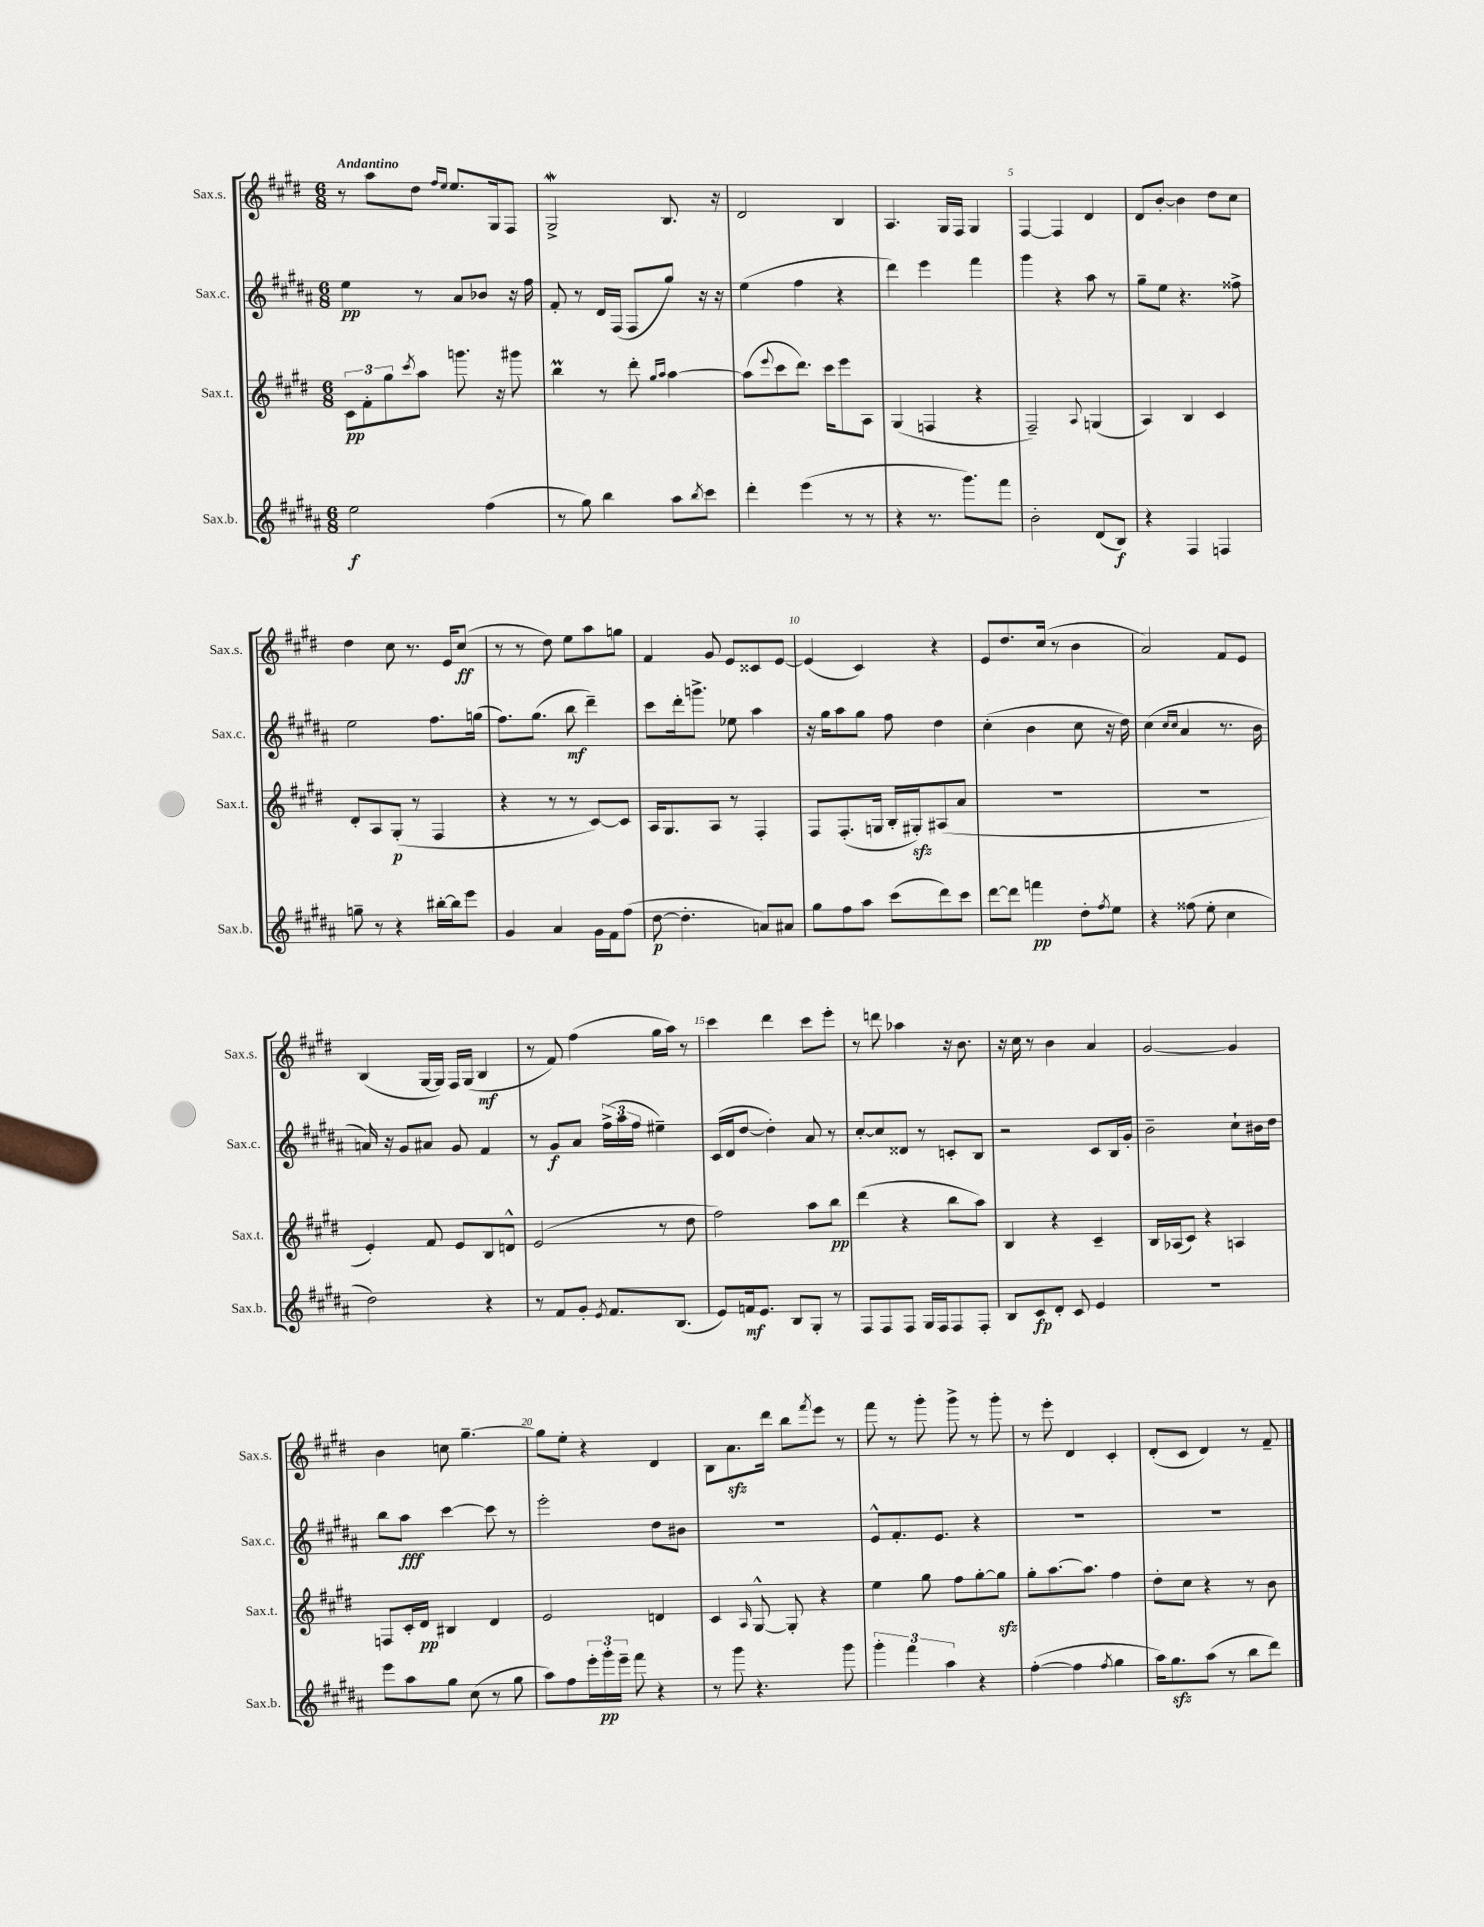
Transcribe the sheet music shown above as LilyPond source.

<<
\new StaffGroup <<
\new Staff = "s0" \with { instrumentName = "Sax.s." shortInstrumentName = "Sax.s." } {
    \clef treble \key e \major \numericTimeSignature \time 6/8 \tempo "Andantino"
    r8 a''8 dis''8 \grace { fis''16 e''16 } e''8. gis16 fis8 |
    gis2->\mordent b8. r16 |
    dis'2 b4 |
    a4. gis16 fis16 gis4 |
    fis4~ fis4 dis'4 |
    dis'8 b'8~-. b'4 dis''8 cis''8 |
    dis''4 cis''8 r8. e'16 cis''8\ff( |
    r8 r8 dis''8) e''8 a''8 g''8 |
    fis'4 gis'8 e'8 cisis'8 e'8~ |
    e'4( cis'4) r4 |
    e'8 dis''8. cis''16( r8 b'4 |
    a'2) fis'8 e'8 |
    b4( gis16~ gis16) fis16 gis16( b4\mf |
    r8 fis'8) fis''4( gis''16 a''16) r8 |
    cis'''4 dis'''4 cis'''8 e'''8-. |
    r8 d'''8 aes''4 r16 b'8. |
    r16 cis''16 r8 b'4 a'4 |
    gis'2~ gis'4 |
    b'4 c''8 gis''4.~-- |
    gis''8 e''8-. r4 dis'4 |
    b8 a'8.\sfz dis'''16 b''8 \acciaccatura { fis'''8 } e'''8 r8 |
    fis'''8 r8 gis'''8-. gis'''8-> r8 gis'''8-. |
    r8 e'''8-. dis'4 cis'4-. |
    dis'8-.( cis'8 dis'4) r8 fis'8-- \bar "|." |
}
\new Staff = "s1" \with { instrumentName = "Sax.c." shortInstrumentName = "Sax.c." } {
    \clef treble \key b \major \numericTimeSignature \time 6/8
    e''4\pp r8 ais'8 bes'8 r16 fis''16 |
    fis'8-. r8 dis'16 fis16( fis8 gis''8) r16 r16 |
    e''4( fis''4 r4 |
    dis'''4) e'''4 fis'''4 |
    gis'''4 r4 ais''8 r8 |
    gis''8-- e''8 r4. fisis''8-> |
    e''2 fis''8. g''16( |
    fis''8.) gis''8.( b''8\mf dis'''4--) |
    cis'''8 dis'''16-. g'''8.-> ees''8 ais''4 |
    r16 gis''16 ais''8 gis''8 fis''8 dis''4 |
    cis''4-.( b'4 cis''8 r16 dis''16) |
    cis''4( \grace { cis''16 cis''16 } ais'4 r8. b'16 |
    a'16) r16 gis'8 ais'8 gis'8 fis'4 |
    r8 gis'8\f ais'8 \tuplet 3/2 { fis''16->( ais''16 fis''16 } eis''4--) |
    cis'16( dis'16 dis''8~ dis''4-.) ais'8 r8 |
    cis''8~-. cis''8 disis'8 r8 c'8-. b8 |
    r2 cis'8 b16 gis'16-. |
    b'2-- cis''8-! bis'16 dis''16 |
    b''8 ais''8\fff cis'''4~ cis'''8 r8 |
    e'''2-. dis''8 bis'8 |
    R2. |
    e'8-^ fis'8.-. e'8. r4 |
    R2. |
    R2. \bar "|." |
}
\new Staff = "s2" \with { instrumentName = "Sax.t." shortInstrumentName = "Sax.t." } {
    \clef treble \key e \major \numericTimeSignature \time 6/8
    \tuplet 3/2 { cis'8\pp fis'8-. gis''8 } \acciaccatura { cis'''8 } a''8 g'''8. r16 gis'''8 |
    b''4\prall r8 dis'''8-. \grace { gis''16 a''16 } a''4~ |
    a''8( \appoggiatura { e'''8 } cis'''8 dis'''8.) cis'''16 e'''8 a8 |
    gis4( f4 r4 |
    fis2--) \appoggiatura { a8 } g4( |
    a4) b4 cis'4 |
    dis'8-. a8 gis8-.\p( r8 fis4 |
    r4 r8 r8 cis'8~) cis'8 |
    a16 gis8. a8 r8 fis4-. |
    fis8 fis8.-.( g16 b16-. gis16-.\sfz) ais8( a'8 |
    R2. |
    R2. |
    e'4-.) fis'8 e'8 b8 d'8-^ |
    e'2( r8 dis''8 |
    fis''2) a''8 b''8\pp |
    dis'''4( r4 b''8 a''8) |
    b4 r4 cis'4-- |
    b16 aes16( cis'8) r4 a4 |
    f8 cis'16-. dis'16\pp bis4 dis'4 |
    e'2 d'4 |
    cis'4 \grace { a16 } gis8~-^ gis8-. r4 |
    e''4 gis''8 fis''8 gis''8~-. gis''8\sfz |
    gis''8-. a''8.~ a''8. fis''4 |
    dis''8-. cis''8 r4 r8 b'8 \bar "|." |
}
\new Staff = "s3" \with { instrumentName = "Sax.b." shortInstrumentName = "Sax.b." } {
    \clef treble \key b \major \numericTimeSignature \time 6/8
    e''2\f fis''4( |
    r8 gis''8) b''4 ais''8 \acciaccatura { b''8 } cis'''8 |
    dis'''4-. e'''4( r8 r8 |
    r4 r8. gis'''8.) fis'''8 |
    b'2-. dis'8( b8\f) |
    r4 fis4 f4 |
    g''8-- r8 r4 bis''16~-. bis''16 e'''8 |
    gis'4 ais'4 gis'16 fis'16 fis''8( |
    dis''8~\p dis''4.-. a'8) ais'8 |
    gis''8 fis''8 ais''8 cis'''8( dis'''8) cis'''8 |
    dis'''8~ dis'''8 f'''4\pp dis''8-. \acciaccatura { fis''8 } e''8 |
    r4 fisis''8( e''8-. cis''4 |
    dis''2) r4 |
    r8 fis'8 gis'8-. \acciaccatura { e'8 } fis'8. b8.( |
    e'8) f'16\mf e'8. b8 gis8-. r8 |
    fis8 fis8 fis8 gis16 fis16 fis8 fis8-. |
    b8 cis'8\fp dis'8-. cis'8 e'4 |
    R2. |
    e'''8 ais''8 gis''8 cis''8( r8 gis''8 |
    ais''8) fis''8 \tuplet 3/2 { e'''16-. gis'''16-.\pp e'''16-- } fis'''8 r4 |
    r8 gis'''8 r4. gis'''8 |
    \tuplet 3/2 { gis'''4-. fis'''4 ais''4 } r4 |
    fis''4~-.( fis''4 \acciaccatura { fis''8 } gis''4 |
    ais''16) gis''8.\sfz ais''8( r8 b''8 dis'''8) \bar "|." |
}
>>
>>
\layout { \context { \Score \override BarNumber.break-visibility = ##(#f #t #t) barNumberVisibility = #(every-nth-bar-number-visible 5) } }
